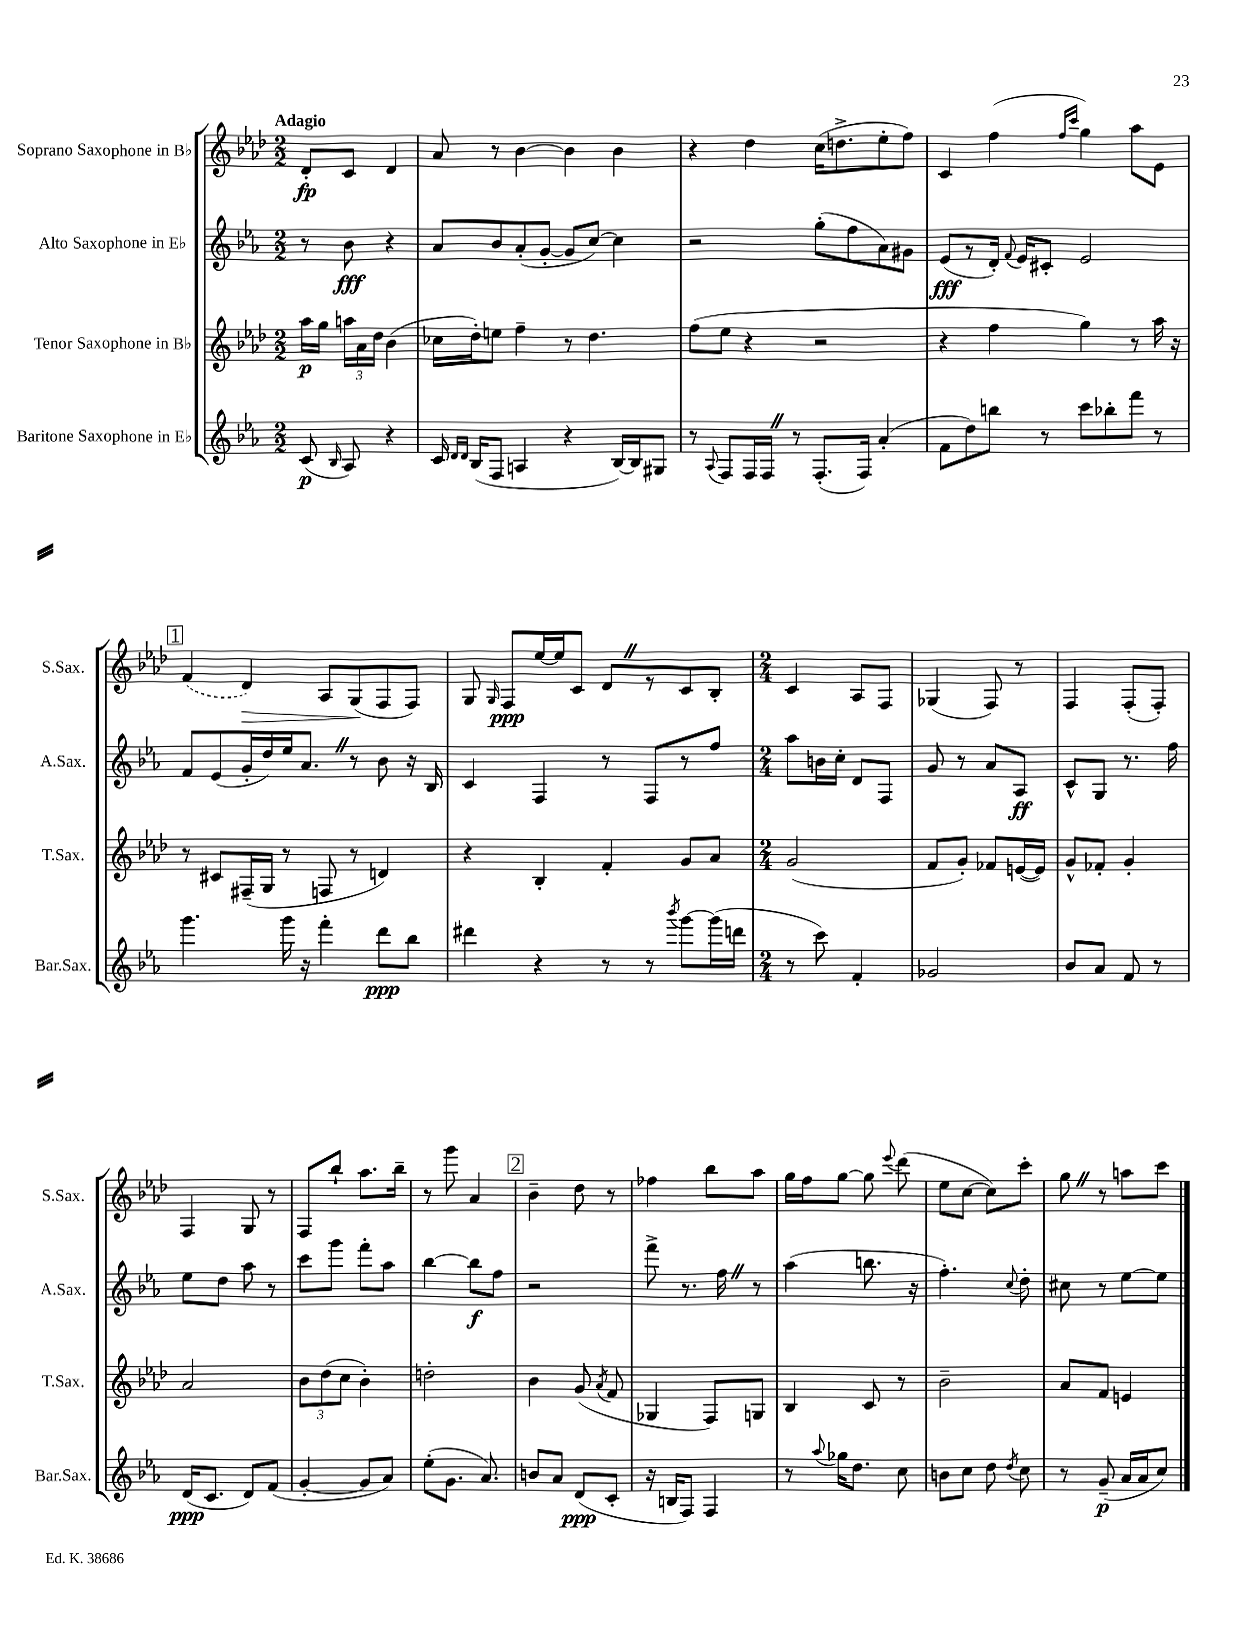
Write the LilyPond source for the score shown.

<<
\new StaffGroup <<
\new Staff = "s0" \with { instrumentName = "Soprano Saxophone in Bb" shortInstrumentName = "S.Sax." } {
    \clef treble \key aes \major \numericTimeSignature \time 2/2 \partial 2 \tempo "Adagio"
    \autoBeamOff des'8[-.\fp c'8] des'4 |
    aes'8 r8 bes'4~ bes'4 bes'4 |
    r4 des''4 c''16[( d''8.-> ees''8-. f''8]) |
    c'4 f''4( \grace { f''16[ c'''16] } g''4) aes''8[ ees'8] |
    \mark \markup { \box "1" } \once \slurDashed f'4( des'4\>) aes8[ g8\!( f8 f8]) |
    g8 \grace { g16 } f8[\ppp ees''16~ ees''16 c'8] des'8[ \once \override BreathingSign.text = \markup { \musicglyph "scripts.caesura.straight" } \breathe r8 c'8 bes8]-. |
    \numericTimeSignature \time 2/4 c'4 aes8[ f8] |
    ges4( f8) r8 |
    f4 f8[-.( f8]-.) |
    f4 g8 r8 |
    f8[ bes''8]-! aes''8.[ bes''16]-- |
    r8 g'''8 aes'4 |
    \mark \markup { \box "2" } bes'4-- des''8 r8 |
    fes''4 bes''8[ aes''8] |
    g''16[ f''16 g''8]~ g''8 \appoggiatura { ees'''8 } des'''8( |
    ees''8[ c''8]~ c''8[) c'''8]-. |
    g''8 \once \override BreathingSign.text = \markup { \musicglyph "scripts.caesura.straight" } \breathe r8 a''8[ c'''8] \bar "|." |
}
\new Staff = "s1" \with { instrumentName = "Alto Saxophone in Eb" shortInstrumentName = "A.Sax." } {
    \clef treble \key ees \major \numericTimeSignature \time 2/2 \partial 2
    \autoBeamOff r8 bes'8\fff r4 |
    aes'8[ bes'8 aes'8-.( g'8]~-. g'8[ c''8]~) c''4 |
    r2 g''8[-.( f''8 aes'8) gis'8] |
    ees'8[\fff( r8 d'16]-.) \appoggiatura { f'8 } ees'16[ cis'8]-. ees'2 |
    \mark \markup { \box "1" } f'8[ ees'8( g'16-. d''16) ees''16 aes'8.] \once \override BreathingSign.text = \markup { \musicglyph "scripts.caesura.straight" } \breathe r8 bes'8 r16 bes16 |
    c'4 f4 r8 f8[ r8 f''8] |
    \numericTimeSignature \time 2/4 aes''8[ b'16 c''16]-. d'8[ f8] |
    g'8 r8 aes'8[ aes8]\ff |
    c'8[-^ g8] r8. f''16 |
    ees''8[ d''8] aes''8 r8 |
    c'''8[ g'''8] f'''8[-. aes''8] |
    bes''4~ bes''8[\f f''8] |
    \mark \markup { \box "2" } r2 |
    f'''8-> r8. f''16 \once \override BreathingSign.text = \markup { \musicglyph "scripts.caesura.straight" } \breathe r8 |
    aes''4( b''8. r16 |
    f''4.-.) \appoggiatura { c''8 } d''8-. |
    cis''8 r8 ees''8[~ ees''8] \bar "|." |
}
\new Staff = "s2" \with { instrumentName = "Tenor Saxophone in Bb" shortInstrumentName = "T.Sax." } {
    \clef treble \key aes \major \numericTimeSignature \time 2/2 \partial 2
    \autoBeamOff aes''16[\p g''16] \tuplet 3/2 { a''16[ aes'16 des''16] } bes'4( |
    ces''16[ des''16-.) e''8] f''4-- r8 des''4. |
    f''8[( ees''8] r4 r2 |
    r4 f''4 g''4) r8 aes''16 r16 |
    \mark \markup { \box "1" } r8 cis'8[ fis16--( g16] r8 f8 r8 d'4) |
    r4 bes4-. f'4-. g'8[ aes'8] |
    \numericTimeSignature \time 2/4 g'2( |
    f'8[ g'8]-.) fes'8[ e'16~( e'16]) |
    g'8[-^ fes'8]-. g'4-. |
    aes'2 |
    \tuplet 3/2 { bes'8[ des''8( c''8] } bes'4-.) |
    d''2-. |
    \mark \markup { \box "2" } bes'4 g'8( \acciaccatura { aes'8 } f'8 |
    ges4 f8[) g8] |
    bes4 c'8 r8 |
    bes'2-- |
    aes'8[ f'8] e'4 \bar "|." |
}
\new Staff = "s3" \with { instrumentName = "Baritone Saxophone in Eb" shortInstrumentName = "Bar.Sax." } {
    \clef treble \key ees \major \numericTimeSignature \time 2/2 \partial 2
    \autoBeamOff c'8\p( \grace { bes16 } aes8) r4 |
    c'16 \grace { d'16[ d'16] } bes16[( f8] a4 r4 bes16[~) bes16 gis8] |
    r8 \appoggiatura { aes8 } f8[ f16 f16] \once \override BreathingSign.text = \markup { \musicglyph "scripts.caesura.straight" } \breathe r8 f8.[-.( f16]) aes'4-.( |
    f'8[ d''8) b''8] r8 c'''8[ bes''8-. f'''8] r8 |
    \mark \markup { \box "1" } g'''4. g'''16 r16 f'''4-. d'''8[\ppp bes''8] |
    dis'''4 r4 r8 r8 \acciaccatura { bes'''8 } g'''8[~ g'''16( d'''16] |
    \numericTimeSignature \time 2/4 r8 c'''8) f'4-. |
    ges'2 |
    bes'8[ aes'8] f'8 r8 |
    d'16[\ppp( c'8.] d'8[) f'8]( |
    g'4~-. g'8[ aes'8]) |
    ees''8[-.( g'8.] aes'8.) |
    \mark \markup { \box "2" } b'8[ aes'8] d'8[\ppp( c'8]-. |
    r16 b16[ f8]) f4 |
    r8 \appoggiatura { aes''8 } ges''16[ d''8.] c''8 |
    b'8[ c''8] d''8 \acciaccatura { d''8 } c''8 |
    r8 g'8--\p( aes'16[ aes'16 c''8]) \bar "|." |
}
>>
>>
\layout { \context { \Score \remove "Bar_number_engraver" } }
